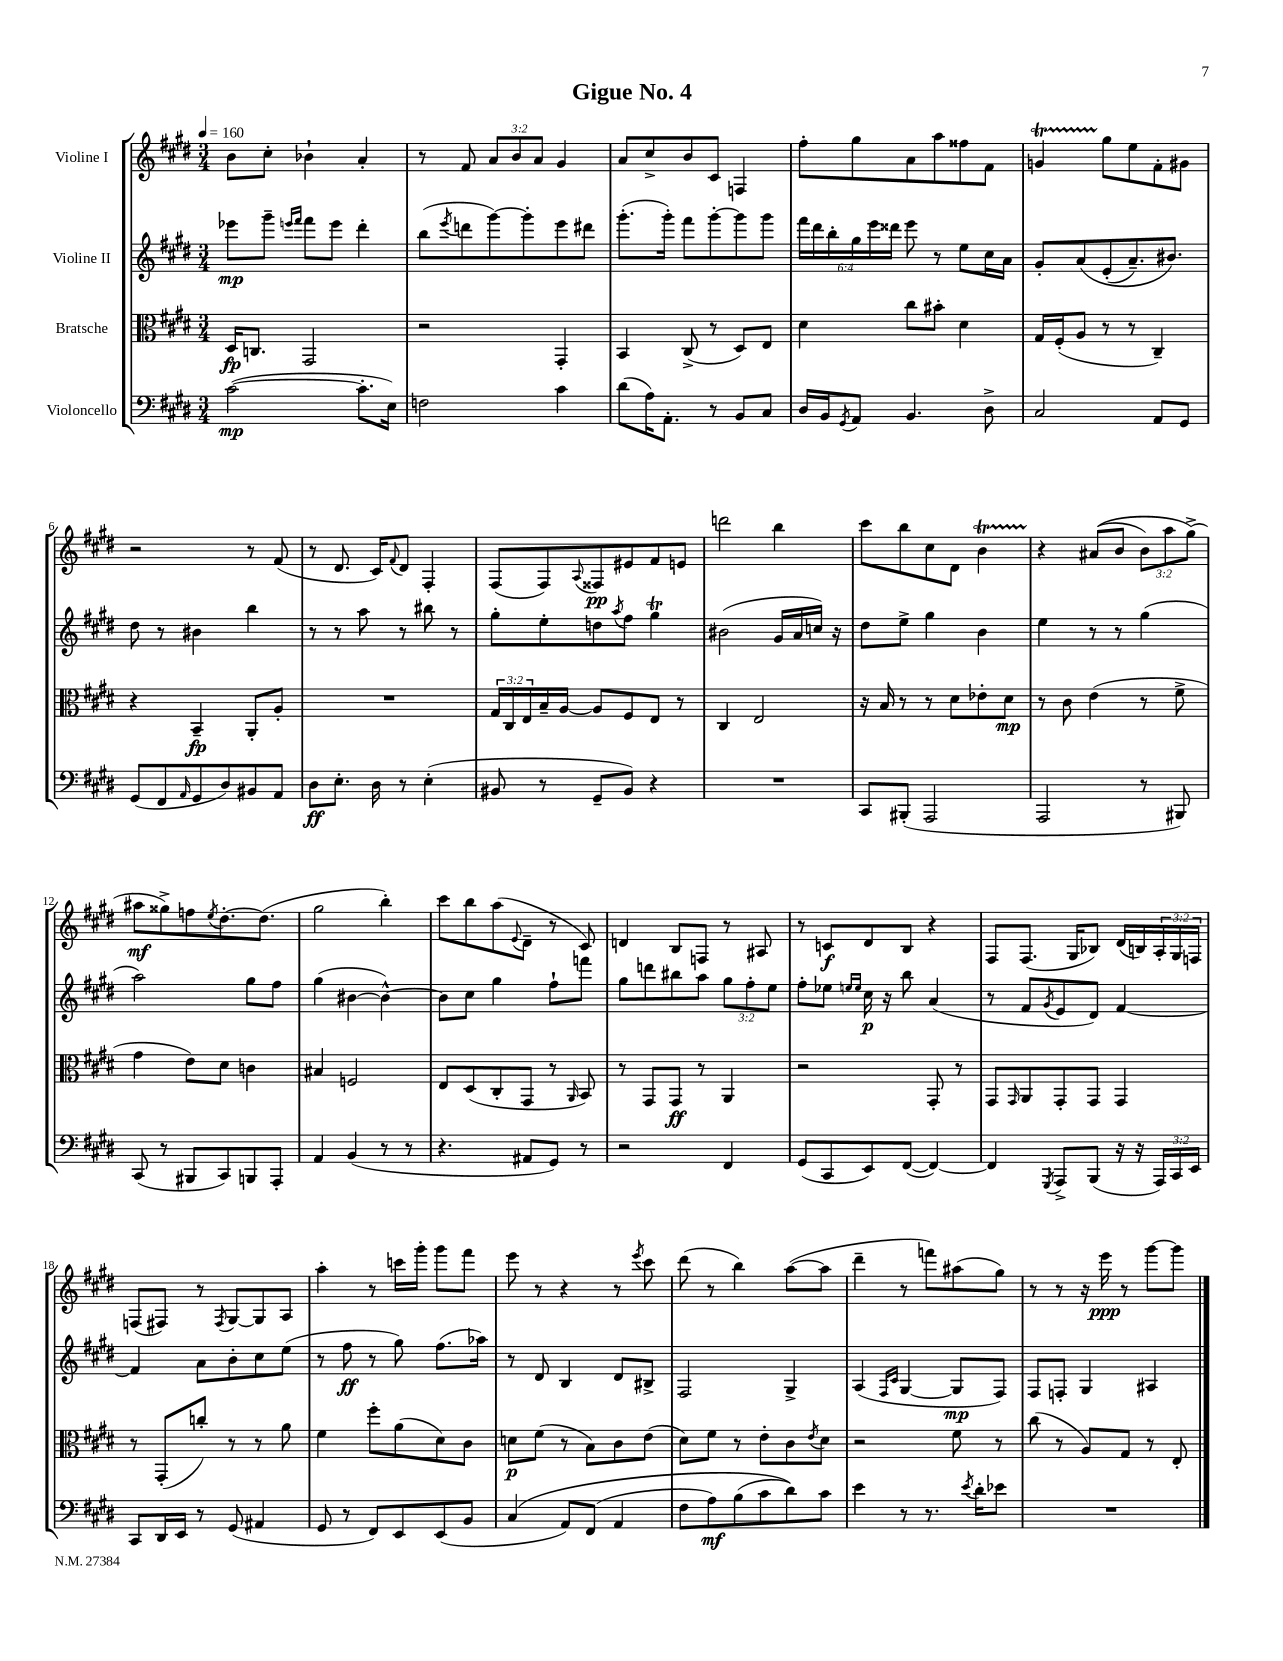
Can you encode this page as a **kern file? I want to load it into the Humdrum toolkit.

**kern	**kern	**kern	**kern
*staff4	*staff3	*staff2	*staff1
*clefF4	*clefC3	*clefG2	*clefG2
*k[f#c#g#d#]	*k[f#c#g#d#]	*k[f#c#g#d#]	*k[f#c#g#d#]
*M3/4	*M3/4	*M3/4	*M3/4
*MM160	*MM160	*MM160	*MM160
([2c#	16D#	8eee-	8b
.	8.C	.	.
.	.	8ggg#~	8cc#'
.	.	16qqeee	.
.	.	16qqfff#	.
.	2GG#	8fff#	4b-`
.	.	8eee	.
8.c#']	.	4ddd#'	4a'
16E)	.	.	.
=	=	=	=
2F	2r	(8bb	8r
.	.	8qeee	.
.	.	8ddd	8f#
.	.	[8ggg#)	12a
.	.	.	12b
.	.	8ggg#']	.
.	.	.	12a
4c#	4GG#'	8eee	4g#
.	.	8ddd#	.
=	=	=	=
(8d#	4BB	(8.ggg#'	8a
16A)	.	.	8cc#^
8.AA'	.	16ggg#')	.
.	(8C#^	8fff#	8b
8r	8r	[8ggg#'	8c#
8BB	8D#)	8ggg#]	4F
8C#	8E	8ggg#	.
=	=	=	=
16D#	4d#	24fff#	8ff#'
.	.	24ddd#	.
16BB	.	.	.
.	.	24bb'	.
8qGG#	.	.	.
8AA	.	24gg#	8gg#
.	.	24eee	.
.	.	24ddd##	.
4.BB	8cc#	8eee	8a
.	8b#'	8r	8aa
.	4d#	8ee	8ff##
8D#^	.	16cc#	8f#
.	.	16a	.
=	=	=	=
2C#	16G#	8g#'	4g
.	(16F#'	.	.
.	8A	&(8a	.
.	8r	(8e'	8gg#
.	8r	8.a~)	8ee
8AA	4C#~)	.	8f#'
.	.	8.b#&)	.
8GG#	.	.	8g#
=	=	=	=
(8GG#	4r	8dd#	2r
8FF#	.	8r	.
16qqAA	.	.	.
8GG#	4BB~	4b#	.
8D#)	.	.	.
8BB#	8AA'	4bb	8r
8AA	8A'	.	(8f#
=	=	=	=
8D#	2.r	8r	8r
8.E'	.	8r	8.d#
.	.	8aa	.
16D#	.	.	16c#)
.	.	.	8qqf#
8r	.	8r	8d#
(4E'	.	8bb#	4F#'
.	.	8r	.
=	=	=	=
8BB#	24G#	8gg#'	(8F#
.	24C#	.	.
.	24E	.	.
8r	16B~	8ee'	8F#)
.	[16A	.	.
.	.	.	8qqA
8GG#~	8A]	8dd	8F##
.	.	8qaa	.
8BB#)	8F#	8ff#	8e#
4r	8E	4gg#	8f#
.	8r	.	8e
=	=	=	=
2.r	4C#	(2b#	2ddd
.	2E	.	.
.	.	16g#	4bb
.	.	16a	.
.	.	16cc)	.
.	.	16r	.
=	=	=	=
8CC#	16r	8dd#	8ccc#
.	16B	.	.
(8BBB#'	8r	8ee^	8bb
2AAA	8r	4gg#	8cc#
.	8d#	.	8d#
.	8e-'	4b	4b
.	8d#	.	.
=	=	=	=
2AAA	8r	4ee	4r
.	8c#	.	.
.	(4e	8r	&((8a#
.	.	8r	8b
8r	8r	(4gg#	12b)
.	.	.	12aa
8BBB#)	8f#^	.	.
.	.	.	(12gg#^&)
=	=	=	=
(8CC#	4g#	2aa)	8aa#
8r	.	.	8gg##^)
8BBB#	8e)	.	8ff
.	.	.	8qee
8CC#)	8d#	.	[8.dd#'
8BBB	4c	8gg#	.
.	.	.	(8.dd#]
8AAA'	.	8ff#	.
=	=	=	=
4AA	4B#	(4gg#	2gg#
(4BB	2F	[4b#	.
8r	.	4b#^^_)	4bb')
8r	.	.	.
=	=	=	=
4.r	8E	8b#]	8ccc#
.	(8D#	8cc#	8bb
.	8C#'	4gg#	(8aa
.	.	.	8qqe
8AA#	8GG#	.	8d#~
8GG#)	8r	8ff#`	8r
.	16qqAA	.	.
8r	8BB)	8fff	8c#)
=	=	=	=
2r	8r	8gg#	4d
.	8GG#	8ddd	.
.	8GG#	8bb#	8B
.	8r	8aa	8F
4FF#	4AA	12gg#	8r
.	.	12ff#'	.
.	.	.	8A#
.	.	12ee	.
=	=	=	=
(8GG#	2r	8ff#'	8r
8CC#	.	8ee-	8c
.	.	16qqee	.
.	.	16qqee	.
8EE)	.	16cc#	8d#
.	.	16r	.
([8FF#	.	8bb	8B
4FF#_)	8GG#'	(4a	4r
.	8r	.	.
=	=	=	=
4FF#]	8GG#	8r	8F#
.	16qqGG#	.	.
.	8AA	8f#	(8.F#
8qGGG#	.	8qg#	.
8AAA^	8GG#'	8e	.
.	.	.	16G#
(8BBB	8GG#	8d#)	8B-)
16r	4GG#	[4f#	(16d#
16r	.	.	16B)
24AAA)	.	.	24A'
24CC#	.	.	24G#
24EE	.	.	24F
=	=	=	=
8CC#	8r	4f#]	(8F
16DD#	(8GG#'	.	8F#)
16EE	.	.	.
8r	8cc')	8a	8r
.	.	.	8qF#
(8GG#	8r	8b'	[8G#
4AA#	8r	8cc#	8G#]
.	8a	(8ee	8A
=	=	=	=
8GG#	4f#	8r	4aa'
8r	.	8ff#	.
8FF#)	8ff#'	8r	8r
8EE	(8a	8gg#)	16ccc
.	.	.	16ggg#'
(8EE	8d#)	(8.ff#	8ggg#
8BB	8c#	.	8fff#
.	.	16aa-)	.
=	=	=	=
&(4C#	8d	8r	8eee
.	(8f#	8d#	8r
8AA)	8r	4B	4r
(8FF#	8B)	.	.
4AA	8c#	8d#	8r
.	.	.	8qeee
.	(8e	8B#^	8ccc#
=	=	=	=
8F#	8d#)	2F#	(8ddd#
8A)	8f#	.	8r
(8B	8r	.	4bb)
8c#	8e'	.	.
8d#)&)	8c#	4G#^	([8aa
.	8qe	.	.
8c#	8d#	.	8aa]
=	=	=	=
4e	2r	(4A	4ddd#~
.	.	16qqF#	.
.	.	16qqc#	.
8r	.	[4G#	8r
8.r	.	.	8fff)
.	8f#	8G#]	(8aa#
8qe	.	.	.
16d#'	.	.	.
8e-	8r	8F#)	8gg#)
=	=	=	=
2.r	(8cc#	8F#	8r
.	8r	8F'	8r
.	8A)	4G#	16r
.	.	.	16eee
.	8G#	.	8r
.	8r	4A#	[8ggg#
.	8E'	.	8ggg#]
==	==	==	==
*-	*-	*-	*-
